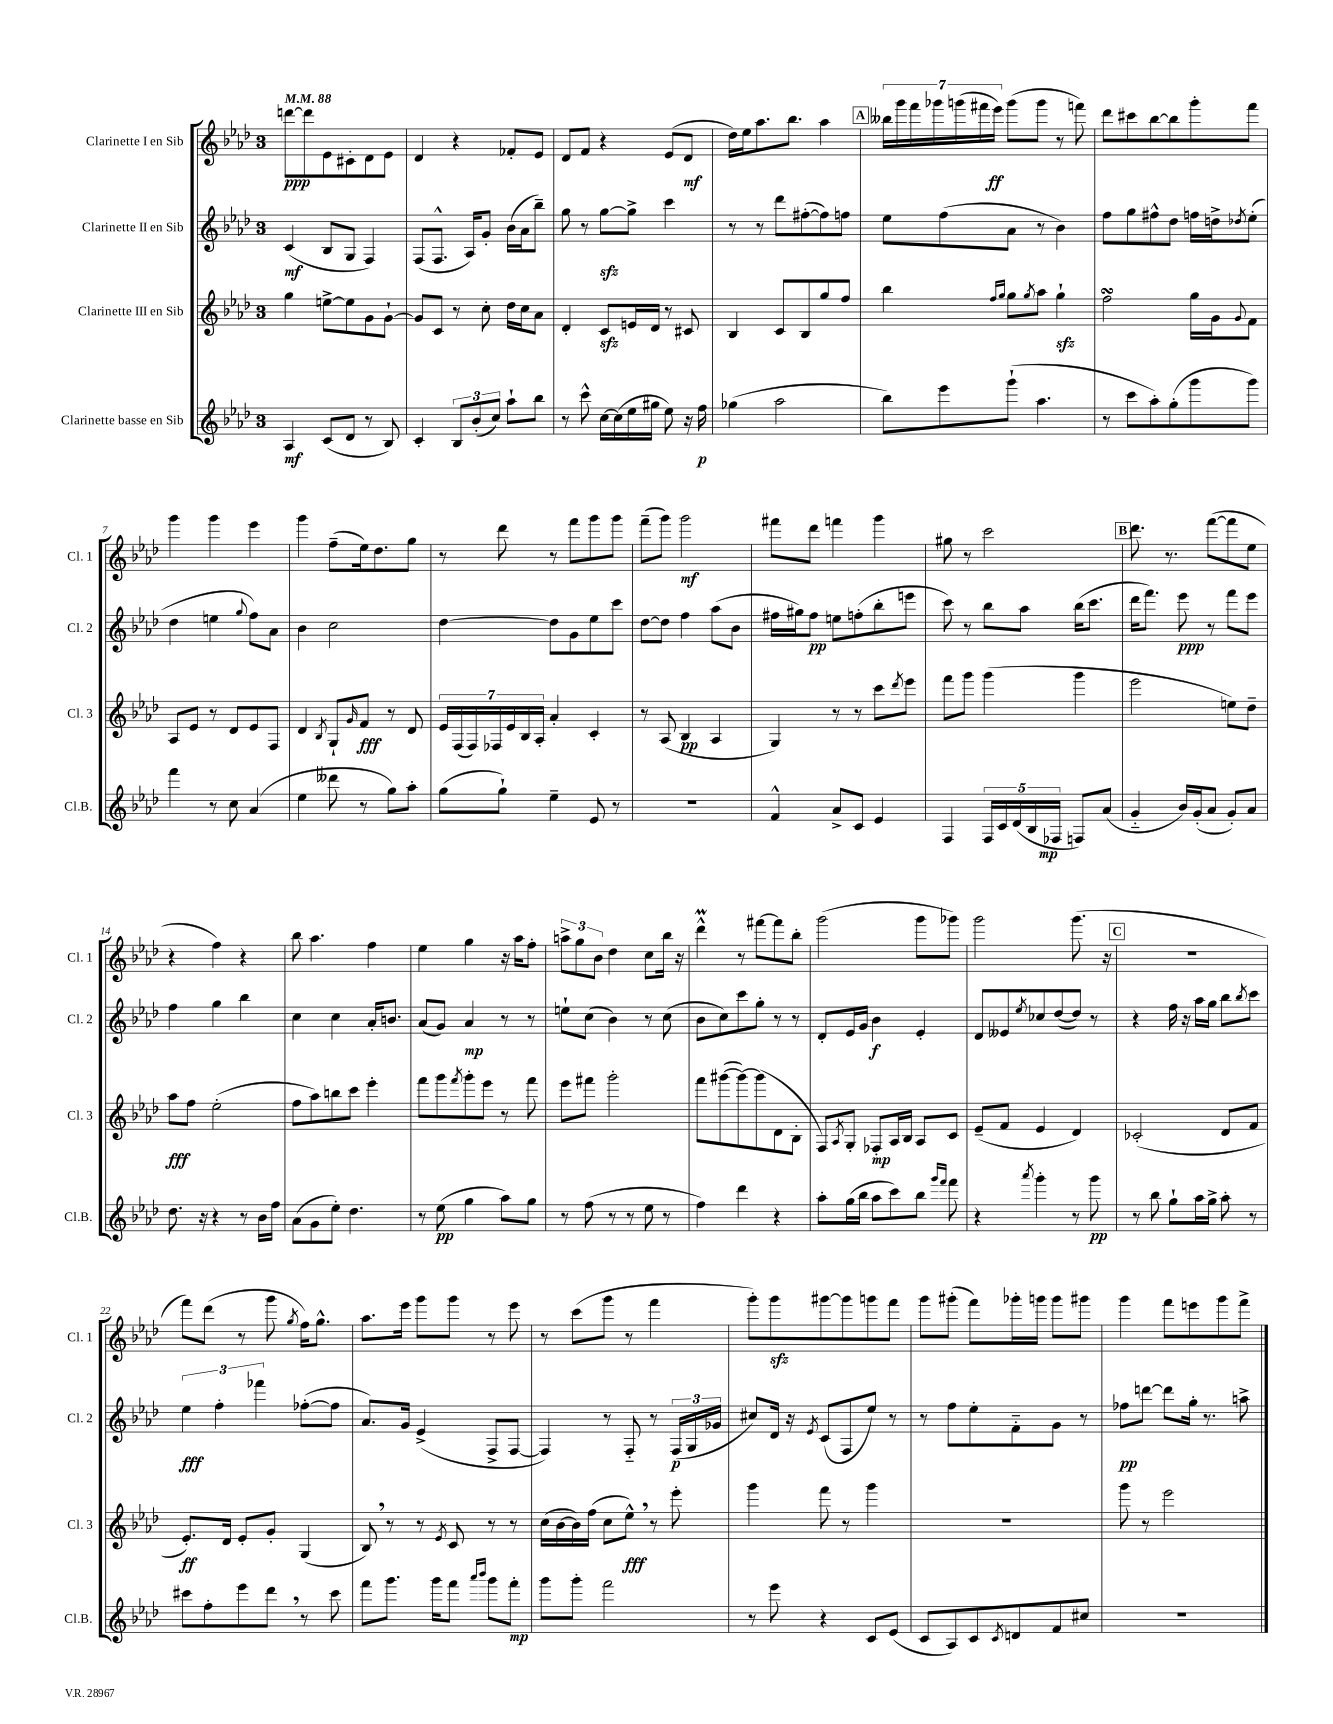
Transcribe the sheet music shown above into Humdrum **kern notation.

**kern	**dynam	**kern	**dynam	**kern	**dynam	**kern	**dynam
*part4	*part4	*part3	*part3	*part2	*part2	*part1	*part1
*staff4	*staff4	*staff3	*staff3	*staff2	*staff2	*staff1	*staff1
*I"Clarinette basse en Sib	*	*I"Clarinette III en Sib	*	*I"Clarinette II en Sib	*	*I"Clarinette I en Sib	*
*I'Cl.B.	*	*I'Cl. 3	*	*I'Cl. 2	*	*I'Cl. 1	*
*clefG2	*	*clefG2	*	*clefG2	*	*clefG2	*
*k[b-e-a-d-]	*	*k[b-e-a-d-]	*	*k[b-e-a-d-]	*	*k[b-e-a-d-]	*
*M3/4	*	*M3/4	*	*M3/4	*	*M3/4	*
*MM88	*	*MM88	*	*MM88	*	*MM88	*
=1	=1	=1	=1	=1	=1	=1	=1
4A-/	mf	4gg\	.	(4c/	mf	[8dddn\L	ppp
.	.	.	.	.	.	8ddd\]	.
(8c/L	.	[8een^\L	.	8B-/L	.	8e-\	.
8d-/J	.	8ee\]	.	8G/J	.	8c#X'\	.
8r	.	8g\	.	4F/)	.	8d-\	.
8B-/)	.	[8g`\J	.	.	.	8e-\J	.
=2	=2	=2	=2	=2	=2	=2	=2
4c'/	.	8g/L]	.	(8F/L	.	4d-/	.
.	.	8c/J	.	8.F^^/J	.	.	.
12B-/L	.	8r	.	.	.	4r	.
.	.	.	.	16A-/KL)	.	.	.
(12b-'/	.	.	.	.	.	.	.
.	.	8cc'\	.	8g'/J	.	.	.
12cc/J)	.	.	.	.	.	.	.
8aa-`\L	.	16dd-\LL	.	(16b-\LL	.	8f-X'/L	.
.	.	16cc\J	.	16a-\J	.	.	.
8bb-\J	.	8a-\J	.	8bb-~\J)	.	8e-/J	.
=3	=3	=3	=3	=3	=3	=3	=3
8r	.	4d-'/	.	8gg\	.	8d-/L	.
8ccc^^\	.	.	.	8r	.	8f/J	.
[16cc\LL	.	8czz/L	.	[8ggzz\L	.	4r	.
(16cc\]	.	.	.	.	.	.	.
16ee-\	.	16en/L	.	8gg^\J]	.	.	.
16gg#X\JJ	.	16d-/JJ	.	.	.	.	.
8ee-\)	.	8r	.	4ccc\	.	(8e-/L	.
16r	.	8c#X/	.	.	.	8d-/J	mf
16ff\	p	.	.	.	.	.	.
=4	=4	=4	=4	=4	=4	=4	=4
(4gg-X\	.	4B-/	.	8r	.	16dd-\LL)	.
.	.	.	.	.	.	16ee-\J	.
.	.	.	.	8r	.	8.aa-\	.
2aa-\	.	8c/L	.	8ddd-\L	.	.	.
.	.	.	.	.	.	8.bb-\J	.
.	.	8B-/	.	([8ff#X'\	.	.	.
.	.	8gg/	.	8ff#\])	.	4aa-\	.
.	.	8ff/J	.	8ffn\J	.	.	.
!!LO:REH:place=s1:t=A
=5	=5	=5	=5	=5	=5	=5	=5
8bb-\L)	.	4bb-\	.	8ee-\L	.	28bb--X\LL	.
.	.	.	.	.	.	28ggg\	.
.	.	.	.	.	.	28fff\	.
.	.	.	.	.	.	28ggg-X\	.
8eee-\	.	.	.	(8ff\	.	.	.
.	.	.	.	.	.	(28gggn\	.
.	.	.	.	.	.	28fff#X\	.
.	.	.	.	.	.	28eee-\JJ)	ff
.	.	16qqff/LL	.	.	.	.	.
.	.	16qqgg/JJ	.	.	.	.	.
(8ggg`\J	.	8gg\L	.	8a-\J	.	(8ggg\L	.
.	.	8qgg/	.	.	.	.	.
4.aa-\	.	8aa-\J	.	8r	.	8ggg\J	.
.	.	4ggzz`\	.	4b-\)	.	8r	.
.	.	.	.	.	.	8fffn\)	.
=6	=6	=6	=6	=6	=6	=6	=6
8r	.	2ffsSSS\	.	8ff\L	.	8ddd-\L	.
8ccc\L	.	.	.	8gg\	.	8ccc#X\	.
8aa-'\)	.	.	.	8ff#X^^\	.	[8bb-\	.
(8gg'\	.	.	.	8dd-\J	.	8bb-\]	.
8ggg\	.	16gg\LL	.	16ffn\LL	.	8ggg'\	.
.	.	16g\J	.	16ddn^\J	.	.	.
.	.	8qqg/	.	8qdd-X/	.	.	.
8ggg\J)	.	8f\J	.	(8ee-'\J	.	8fff\J	.
!!LO:LB:g=z
=7	=7	=7	=7	=7	=7	=7	=7
4fff\	.	8A-/L	.	4dd-\	.	4ggg\	.
.	.	8e-/J	.	.	.	.	.
8r	.	8r	.	4een\	.	4ggg\	.
8cc\	.	8d-/L	.	.	.	.	.
.	.	.	.	8qqgg/	.	.	.
(4a-/	.	8e-/	.	8ff\L)	.	4eee-\	.
.	.	8F/J	.	8a-\J	.	.	.
=8	=8	=8	=8	=8	=8	=8	=8
4ee-\	.	4d-/	.	4b-\	.	4ggg\	.
.	.	8qB-/	.	.	.	.	.
8ddd--X\	.	8G`/L	.	2cc\	.	(8ff~\L	.
.	.	16qqg/	.	.	.	.	.
8r	.	8f/J	fff	.	.	16ee-\k)	.
.	.	.	.	.	.	8.dd-\	.
8gg\L)	.	8r	.	.	.	.	.
8aa-'\J	.	8d-/	.	.	.	8gg\J	.
=9	=9	=9	=9	=9	=9	=9	=9
(8gg\L	.	28e-/LL	.	[4dd-\	.	8r	.
.	.	(28F/	.	.	.	.	.
.	.	28F/)	.	.	.	.	.
.	.	28F-X/	.	.	.	.	.
8gg`\J)	.	.	.	.	.	8ddd-\	.
.	.	28e-/	.	.	.	.	.
.	.	28B-/	.	.	.	.	.
.	.	28A-'/JJ	.	.	.	.	.
4ee-~\	.	4a-'/	.	8dd-\L]	.	8r	.
.	.	.	.	8g\	.	8fff\L	.
8e-/	.	4c'/	.	8ee-\	.	8ggg\	.
8r	.	.	.	8ccc\J	.	8ggg\J	.
=10	=10	=10	=10	=10	=10	=10	=10
2.r	.	8r	.	[8dd-\L	.	(8fff~\L	.
.	.	(8A-/	.	8dd-\J]	.	8ggg\J)	.
.	.	4B-/	pp	4ff\	.	2ggg\	mf
.	.	4A-/	.	(8aa-\L	.	.	.
.	.	.	.	8b-\J	.	.	.
=11	=11	=11	=11	=11	=11	=11	=11
4f^^/	.	4G/)	.	16ff#X\LL	.	8fff#X\L	.
.	.	.	.	16gg#X\J)	.	.	.
.	.	.	.	8ff#\J	pp	8ddd-\J	.
8a-^/L	.	8r	.	8een\L	.	4fffn\	.
8c/J	.	8r	.	(8ffn'\	.	.	.
4e-/	.	8ccc\L	.	8bb-'\	.	4ggg\	.
.	.	8qddd-/	.	.	.	.	.
.	.	8eee-\J	.	8eeen\J	.	.	.
=12	=12	=12	=12	=12	=12	=12	=12
4F/	.	8fff\L	.	8ccc\)	.	8gg#X\	.
.	.	8ggg\J	.	8r	.	8r	.
20F/LL	.	(4ggg\	.	8bb-\L	.	2ccc\	.
20c/	.	.	.	.	.	.	.
(20d-/	.	.	.	.	.	.	.
.	.	.	.	8aa-\J	.	.	.
20B-/	.	.	.	.	.	.	.
20F-X/JJ	mp	.	.	.	.	.	.
8Fn/L)	.	4ggg\	.	(16bb-\KL	.	.	.
.	.	.	.	8.ccc\J	.	.	.
(8a-/J	.	.	.	.	.	.	.
!!LO:REH:place=s1:t=B
=13	=13	=13	=13	=13	=13	=13	=13
4g/	.	2eee-\	.	16ddd-\KL	.	8.ddd-\	.
.	.	.	.	8.fff\J)	.	.	.
.	.	.	.	.	.	8.r	.
16b-/LL)	.	.	.	8eee-\	ppp	.	.
(16g'/J	.	.	.	.	.	.	.
8a-/J	.	.	.	8r	.	([8fff\L	.
8g'/L)	.	8een\L)	.	8fff\L	.	8fff\]	.
8a-/J	.	8dd-~\J	.	8eee-\J	.	8ee-\J	.
!!LO:LB:g=z
=14	=14	=14	=14	=14	=14	=14	=14
8.dd-\	.	8aa-\L	fff	4ff\	.	4r	.
.	.	8ff\J	.	.	.	.	.
16r	.	.	.	.	.	.	.
4r	.	(2ee-'\	.	4gg\	.	4ff\)	.
8r	.	.	.	4bb-\	.	4r	.
16b-\LL	.	.	.	.	.	.	.
16ff\JJ	.	.	.	.	.	.	.
=15	=15	=15	=15	=15	=15	=15	=15
(8a-\L	.	8ff\L	.	4cc\	.	8bb-\	.
8g\	.	8aa-\)	.	.	.	4.aa-\	.
8ee-'\J)	.	8bbn\	.	4cc\	.	.	.
4.dd-\	.	8ccc\J	.	.	.	.	.
.	.	4eee-'\	.	16a-'/KL	.	4ff\	.
.	.	.	.	8.bn/J	.	.	.
=16	=16	=16	=16	=16	=16	=16	=16
8r	.	8fff\L	.	(8a-/L	.	4ee-\	.
(8ee-\	pp	8ggg\	.	8g/J)	.	.	.
.	.	8qfff/	.	.	.	.	.
4gg\	.	8ggg'\	.	4a-/	mp	4gg\	.
.	.	8eee-\J	.	.	.	.	.
8aa-\L)	.	8r	.	8r	.	16r	.
.	.	.	.	.	.	16aa-\KL	.
8gg\J	.	8fff\	.	8r	.	8ff'\J	.
=17	=17	=17	=17	=17	=17	=17	=17
8r	.	8eee-\L	.	8een`\L	.	12aan^\L	.
.	.	.	.	.	.	12gg\	.
(8ff\	.	8fff#X\J	.	(8cc\J	.	.	.
.	.	.	.	.	.	12b-\J	.
8r	.	2ggg'\	.	4b-\)	.	4dd-\	.
8r	.	.	.	.	.	.	.
8ee-\	.	.	.	8r	.	8cc\L	.
8r	.	.	.	(8cc\	.	16bb-\Jk	.
.	.	.	.	.	.	16r	.
=18	=18	=18	=18	=18	=18	=18	=18
4ff\)	.	8fff\L	.	8b-\L	.	4ddd-M^^\	.
.	.	([8ggg#X\	.	8cc\)	.	.	.
4ddd-\	.	8ggg#\_)	.	8ccc\	.	8r	.
.	.	(8ggg#\]	.	8gg'\J	.	[8fff#X\L	.
4r	.	8d-\	.	8r	.	8fff#\]	.
.	.	8B-'\J	.	8r	.	8bb-'\J	.
=19	=19	=19	=19	=19	=19	=19	=19
8aa-'\L	.	8F/L)	.	8d-'/L	.	(2ggg\	.
.	.	8qA-/	.	.	.	.	.
(16gg\L	.	8G'/J	.	16e-/L	.	.	.
16bb-\JJ	.	.	.	16g/JJ	.	.	.
8aa-\L	.	8F-X'/L	mp	4b-\	f	.	.
8ccc\)	.	16A-/L	.	.	.	.	.
.	.	16B-/JJ	.	.	.	.	.
8bb-\J	.	8A-/L	.	4e-'/	.	8ggg\L	.
16qqggg/LL	.	.	.	.	.	.	.
16qqfff/JJ	.	.	.	.	.	.	.
8fff\	.	8c/J	.	.	.	8ggg-X\J)	.
=20	=20	=20	=20	=20	=20	=20	=20
4r	.	(8e-~/L	.	8d-/L	.	2ggg\	.
.	.	8f/J	.	8e--X/	.	.	.
8qaaa-/	.	.	.	8qee-/	.	.	.
4ggg'\	.	4e-/	.	8cc-X/	.	.	.
.	.	.	.	([8dd-/	.	.	.
8r	.	4d-/)	.	8dd-/J])	.	(8.ggg\	.
8ggg\	pp	.	.	8r	.	.	.
.	.	.	.	.	.	16r	.
!!LO:REH:place=s1:t=C
=21	=21	=21	=21	=21	=21	=21	=21
8r	.	(2c-X'/	.	4r	.	2.r	.
8bb-\	.	.	.	.	.	.	.
8gg`\L	.	.	.	16ff\	.	.	.
.	.	.	.	16r	.	.	.
16aa-\L	.	.	.	16aa-\LL	.	.	.
16gg^\JJ	.	.	.	16gg\JJ	.	.	.
8aa-'\	.	8d-/L	.	8bb-\L	.	.	.
.	.	.	.	8qbb-/	.	.	.
8r	.	8f/J	.	8ccc\J	.	.	.
!!LO:LB:g=z
=22	=22	=22	=22	=22	=22	=22	=22
8ccc#X\L	.	8.e-'/L)	ff	6ee-\	fff	8fff\L)	.
8ff'\	.	.	.	.	.	(8ddd-\J	.
.	.	.	.	6ff'\	.	.	.
.	.	16d-/Jk	.	.	.	.	.
8eee-\	.	8e-'/L	.	.	.	8r	.
.	.	.	.	6fff-X\	.	.	.
8ddd-,\J	.	8g'/J	.	.	.	8ggg\	.
.	.	.	.	.	.	8qgg/	.
8r	.	(4G/	.	([8ff-X'\L	.	16ff\KL)	.
.	.	.	.	.	.	8.gg^^\J	.
8ccc#\	.	.	.	8ff-\J]	.	.	.
=23	=23	=23	=23	=23	=23	=23	=23
8fff\L	.	8B-,/)	.	8.a-/L)	.	8.aa-\L	.
8.ggg\J	.	8r	.	.	.	.	.
.	.	.	.	16g/Jk	.	16eee-\Jk	.
.	.	8r	.	(4e-^/	.	8ggg\L	.
16ggg\KL	.	.	.	.	.	.	.
.	.	8qe-/	.	.	.	.	.
8fff\J	.	8c/	.	.	.	8ggg\J	.
16qqaaa-/LL	.	.	.	.	.	.	.
16qqbbb-/JJ	.	.	.	.	.	.	.
8ggg\L	.	8r	.	8F^/L	.	8r	.
8fff'\J	mp	8r	.	[8F/J	.	8eee-\	.
=24	=24	=24	=24	=24	=24	=24	=24
8ggg\L	.	(16cc\LL	.	4F/])	.	8r	.
.	.	[16b-\	.	.	.	.	.
8ggg'\J	.	16b-\])	.	.	.	(8ccc\L	.
.	.	(16ff\JJ	.	.	.	.	.
2fff\	.	8cc\L	.	8r	.	8ggg\J	.
.	.	8ee-^^,\J)	fff	8F/	.	8r	.
.	.	8r	.	8r	.	4fff\	.
.	.	8eee-'\	.	(24F/LL	p	.	.
.	.	.	.	24G/	.	.	.
.	.	.	.	24g-X/JJ	.	.	.
=25	=25	=25	=25	=25	=25	=25	=25
8r	.	4ggg\	.	8cc#X/L)	.	8ggg'\L)	.
8eee-\	.	.	.	16d-/Jk	.	8gggzz\	.
.	.	.	.	16r	.	.	.
.	.	.	.	8qe-/	.	.	.
4r	.	8fff\	.	(8c/L	.	[8ggg#X\	.
.	.	8r	.	8F/	.	8ggg#\]	.
8c/L	.	4ggg\	.	8ee-/J)	.	8gggn\	.
(8e-/J	.	.	.	8r	.	8fff\J	.
=26	=26	=26	=26	=26	=26	=26	=26
8c/L	.	2.r	.	8r	.	8ggg\L	.
8A-/)	.	.	.	8ff\L	.	(8ggg#X'\J	.
8c/	.	.	.	8ee-'\	.	8fff\L)	.
8qc/	.	.	.	.	.	.	.
8dn/	.	.	.	8f\	.	16ggg-X'\L	.
.	.	.	.	.	.	16gggn\JJ	.
8f/	.	.	.	8g\J	.	8ggg\L	.
8cc#X/J	.	.	.	8r	.	8ggg#X\J	.
=27	=27	=27	=27	=27	=27	=27	=27
2.r	.	8ggg\	.	8ff-X\L	pp	4ggg\	.
.	.	8r	.	[8dddn\J	.	.	.
.	.	2eee-\	.	8ddd\L]	.	8fff\L	.
.	.	.	.	16gg'\Jk	.	8eeen\	.
.	.	.	.	8.r	.	.	.
.	.	.	.	.	.	8ggg\	.
.	.	.	.	8aan^\	.	8fff^\J	.
==	==	==	==	==	==	==	==
*-	*-	*-	*-	*-	*-	*-	*-
